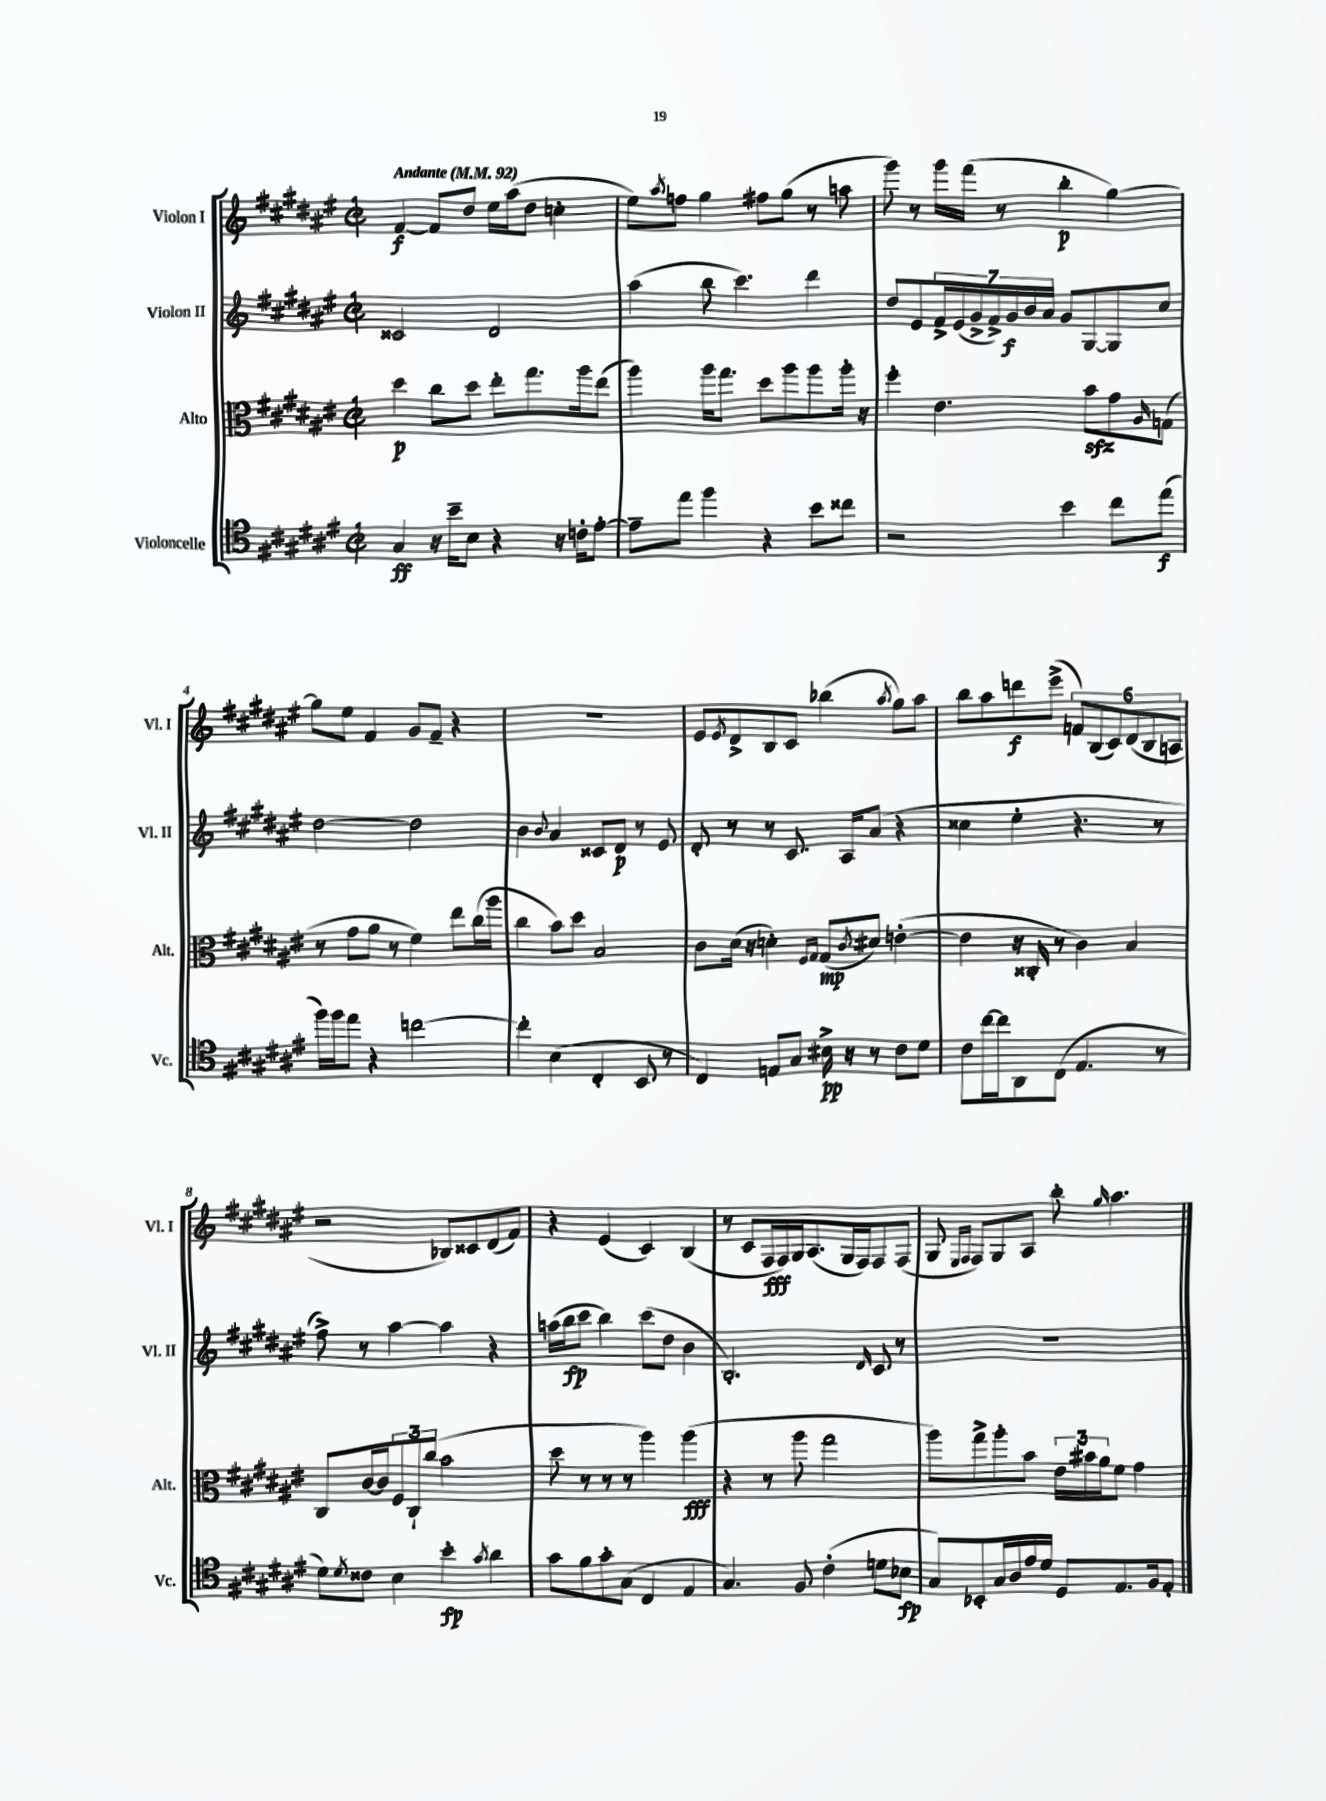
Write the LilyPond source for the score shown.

<<
\new StaffGroup <<
\new Staff = "s0" \with { instrumentName = "Violon I" shortInstrumentName = "Vl. I" } {
    \clef treble \key fis \major \defaultTimeSignature \time 2/2 \tempo "Andante" 4 = 92
    fis'4~\f fis'8 dis''8 eis''16 ais''16( dis''8 c''4-. |
    eis''8) \acciaccatura { ais''8 } f''8 gis''4 fis''8 gis''8( r8 a''8 |
    gis'''8) r8 gis'''16 fis'''16( r8 b''4-.\p gis''4~) |
    gis''8 eis''8 fis'4 gis'8 fis'8-- r4 |
    R1 |
    eis'8 \acciaccatura { eis'8 } dis'8-> b8 cis'8 bes''4( \acciaccatura { ais''8 } gis''8) ais''8 |
    b''8 ais''8 d'''8\f eis'''8->( \tuplet 6/4 { f'8) b8( cis'8) dis'8( b8 a8 } |
    r2 bes8) cisis'8 dis'8( fis'8) |
    r4 eis'4( cis'4) b4( |
    r8 cis'8 fis16\fff fis16) gis16 ais8.( gis16 fis16) fis8 fis8( |
    gis8 \grace { eis16 fis16 } fis8) gis8 ais8 b''8-. \grace { gis''16 } ais''4. \bar "|." |
}
\new Staff = "s1" \with { instrumentName = "Violon II" shortInstrumentName = "Vl. II" } {
    \clef treble \key fis \major \defaultTimeSignature \time 2/2
    cisis'2 dis'2 |
    ais''4( b''8 cis'''4.) dis'''4 |
    dis''8 eis'8 \tuplet 7/4 { fis'16-> eis'16( gis'16-> fis'16->) gis'16\f b'16 ais'16 } gis'8 gis8~ gis8 cis''8 |
    dis''2~ dis''2 |
    b'4 \appoggiatura { b'8 } ais'4 cisis'8 dis'8\p r8 eis'8 |
    dis'8-. r8 r8 cis'8. ais16 ais'8( r4 |
    cisis''4 eis''4-. r4. r8 |
    fis''8->) r8 ais''4~ ais''4 r4 |
    a''16( b''16\fp cis'''8 b''4) cis'''8( dis''8 b'4 |
    b2.-.) \grace { dis'16 } cis'8 r8 |
    R1 \bar "|." |
}
\new Staff = "s2" \with { instrumentName = "Alto" shortInstrumentName = "Alt." } {
    \clef alto \key fis \major \defaultTimeSignature \time 2/2
    dis''4\p cis''8 dis''8 eis''8-. gis''8. ais''16 eis''8( |
    ais''4) ais''16 gis''8. dis''8 ais''8 ais''8 ais''16-. r16 |
    fis''4-. eis'4. b'8\sfz gis'8 \grace { ais16 } g8( |
    r8 gis'8 ais'8 r8 fis'4) eis''8 cis''16( ais''16 |
    cis''4 b'8) dis''8 b2 |
    cis'8 dis'16( r16 d'4-.) \grace { fis16 gis16 } gis8\mp( \acciaccatura { cis'8 } dis'8) e'4~-.( |
    e'4 r16 cisis16-. r8 cis'4) b4 |
    cis8 cis'16~ cis'16 \tuplet 3/2 { fis8 cis8-! cis''8( } b'2 |
    dis''8 r8 r8 r8 ais''4) ais''4\fff( |
    r4 r8 ais''8 gis''2 |
    ais''8) gis''8-> ais''8-. b'8 \tuplet 3/2 { eis'16 bis'16 ais'16 } fis'8 gis'4 \bar "|." |
}
\new Staff = "s3" \with { instrumentName = "Violoncelle" shortInstrumentName = "Vc." } {
    \clef tenor \key fis \major \defaultTimeSignature \time 2/2
    gis4\ff r16 b'16-- b8 r4 r16 c'16-. eis'8~-. |
    eis'8-- eis''8 fis''4 r4 b'8 cisis''8 |
    r2 b'4 cis''8 eis''8\f( |
    fis''16) fis''16 eis''8 r4 c''2~ |
    c''4-. b4( cis4-. b,8 r8 |
    cis4) e8 gis8 bis16->\pp r16 r8 cis'8 dis'8 |
    cis'8 cis''16~ cis''16 ais,8 cis8( eis4. r8 |
    dis'8) \acciaccatura { dis'8 } cisis'8 b4 b'4-.\fp \acciaccatura { gis'8 } ais'4 |
    gis'8 fis'8 gis'8-. gis8( cis4 eis4 |
    gis4.) fis8 cis'4-.( d'8 bes8\fp |
    gis8) bes,8-. gis16 ais16 eis'16 dis'16 dis8 eis8. fis16 eis8-. \bar "|." |
}
>>
>>
